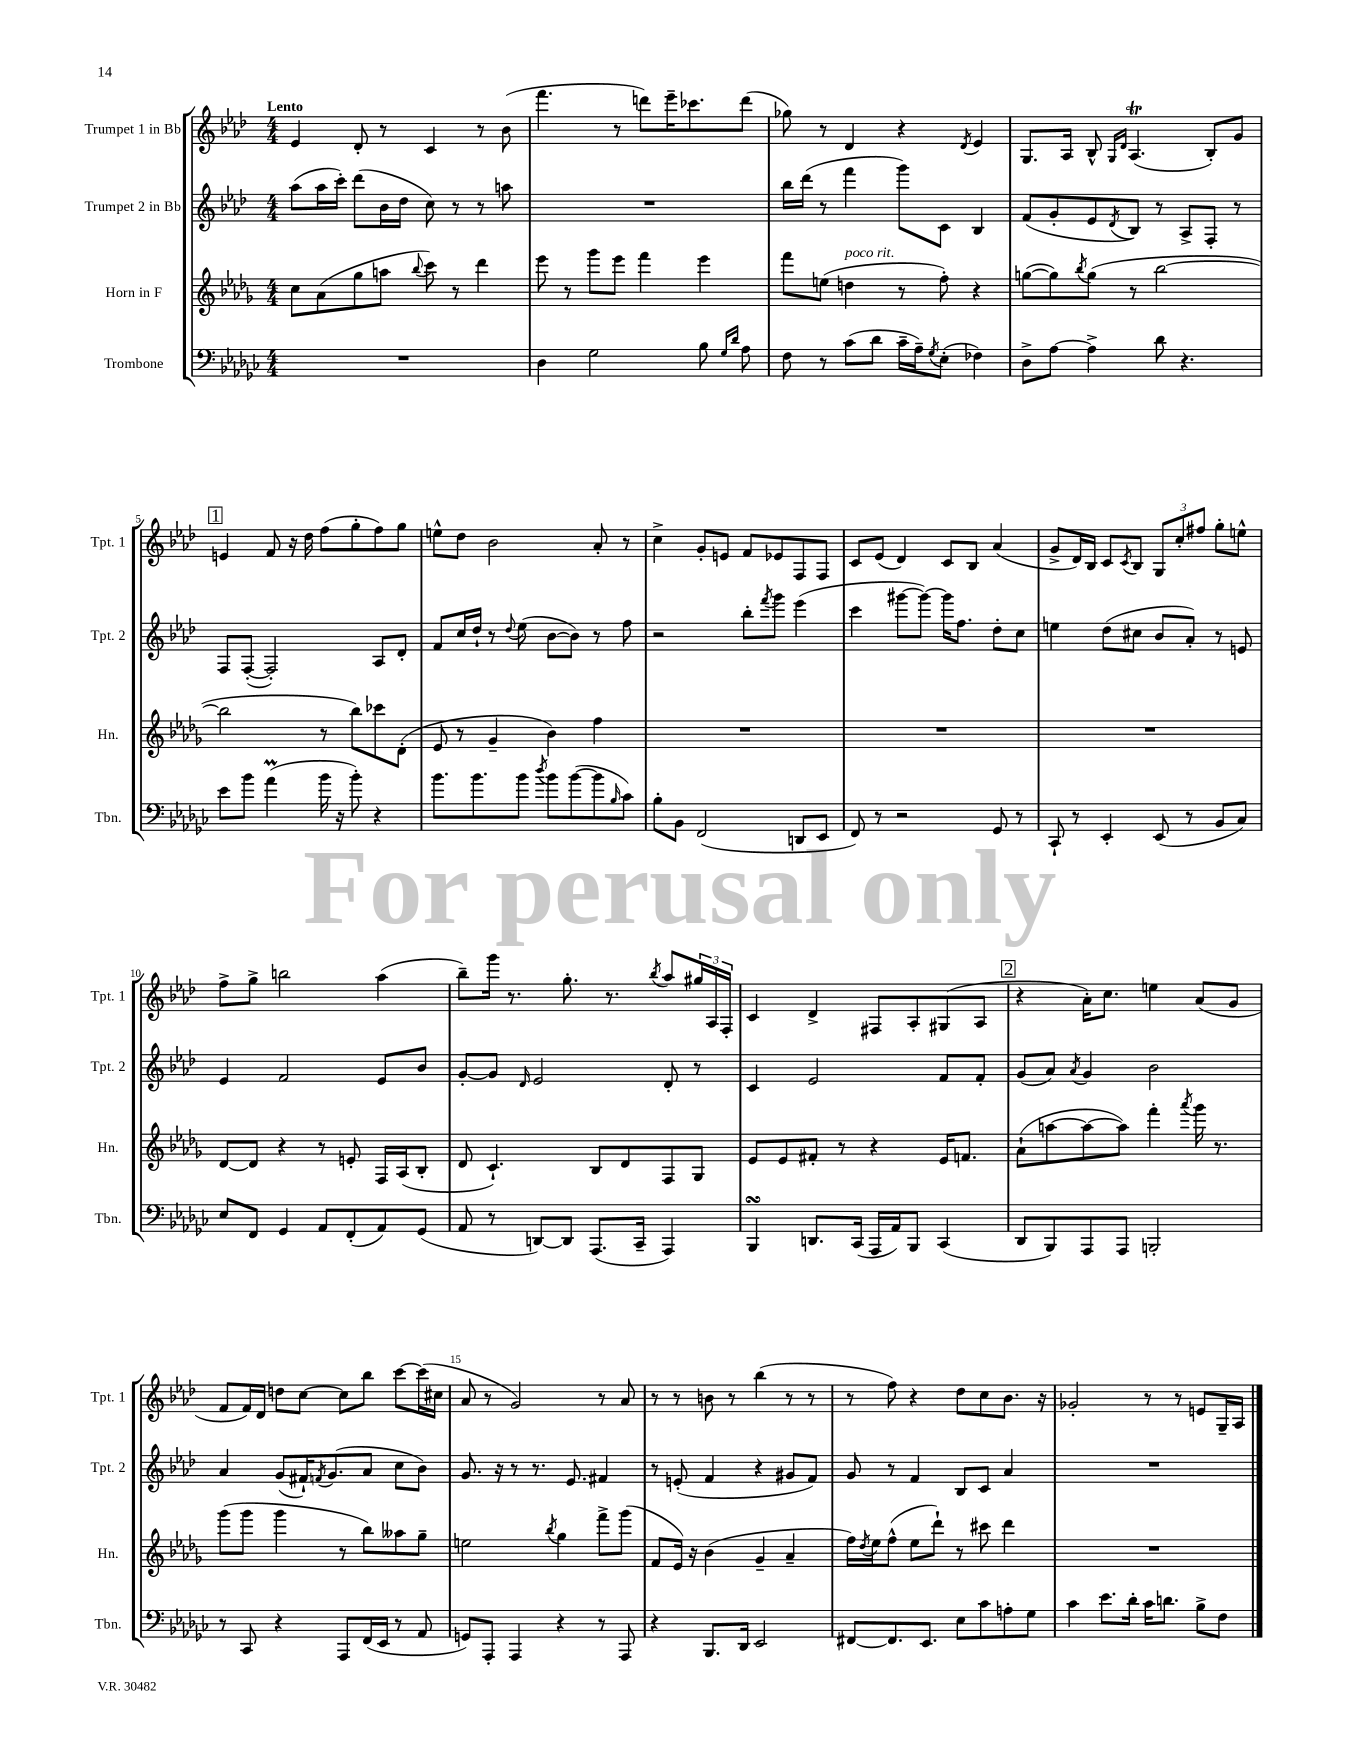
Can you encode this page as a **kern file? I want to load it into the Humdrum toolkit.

**kern	**kern	**kern	**kern
*staff4	*staff3	*staff2	*staff1
*clefF4	*clefG2	*clefG2	*clefG2
*k[b-e-a-d-g-c-]	*k[b-e-a-d-g-]	*k[b-e-a-d-]	*k[b-e-a-d-]
*M4/4	*M4/4	*M4/4	*M4/4
1r	8cc\L	(8aa-\L	4e-/
.	(8a-\	16aa-\L	.
.	.	16ccc'\JJ)	.
.	8gg-\	(8ddd-\L	8d-'/
.	8aa\J	16b-\L	8r
.	.	16dd-\JJ	.
.	8qqbb-/	.	.
.	8ccc\)	8cc\)	4c/
.	8r	8r	.
.	4ddd-\	8r	8r
.	.	8aa\	(8b-\
=	=	=	=
4D-\	8eee-\	1r	4.fff\
.	8r	.	.
2G-\	8ggg-\L	.	.
.	8eee-\J	.	8r
.	4fff\	.	8ddd\L)
.	.	.	16eee-~\K
.	.	.	8.ccc-\
8B-\	4eee-\	.	.
16qqG-/LL	.	.	.
16qqd-/JJ	.	.	.
8A-\	.	.	(8ddd\J
=	=	=	=
8F\	8fff\L	16bb-\LL	8gg-\)
.	.	(16ddd-\JJ	.
8r	(8ee\J	8r	8r
(8c-\L	4dd\	4fff\	4d-/
8d-\J	.	.	.
16c-~\LL	8r	8ggg\L)	4r
16A-~\J)	.	.	.
8qG-/	.	.	.
(8E-'\J	8ff'\)	8c\J	.
.	.	.	8qd-/
4F-\)	4r	4B-/	4e-/
=	=	=	=
8D-^\L	([8gg\L	(8f/L	8.G/L
[8A-\J	8gg\])	8g'/	.
.	.	.	16A-/Jk
.	8qbb-/	.	.
4A-^\]	(8gg\J	8e-/	8B-^^/
.	.	.	16qqG/LL
.	.	8qd-/	16qqd-/JJ
.	8r	8B-/J)	(4.A-/
8d-\	[2bb-\	8r	.
4.r	.	8A-^/L	.
.	.	8F'/J	8B-'/L)
.	.	8r	8g/J
=	=	=	=
8e-\L	2bb-\]	8F/L	4e/
8b-\J	.	([8F'/J	.
(4a-\	.	2F'/])	8f/
.	.	.	16r
.	.	.	16dd-\
16b-\	8r	.	(8ff\L
16r	.	.	.
8b-'\)	8bb-\L)	.	8gg'\
4r	8ccc-\	8A-/L	8ff\)
.	(8d-'\J	8d-'/J	8gg\J
=	=	=	=
8.b-\L	8e-/	8f/L	8ee^^\L
.	8r	16cc/L	8dd-\J
8.b-\	.	16dd-`/JJ	.
.	4g-~/	8r	2b-\
.	.	8qqdd-/	.
8b-\J	.	(8ee-\	.
8qdd-/	.	.	.
8b-\L	4b-\)	[8b-\L	.
([8b-\	.	8b-\]J)	.
8b-\]	4ff\	8r	8a-'/
16qqB-/	.	.	.
8c-\J)	.	8ff\	8r
=	=	=	=
8B-'\L	1r	2r	4cc^\
8BB-\J	.	.	.
(2FF/	.	.	8g'/L
.	.	.	8e/J
.	.	8bb-'\L	8f/L
.	.	8qfff/	.
.	.	8ggg\J	8e-/
8DD/L	.	(4eee-\	8F/
8EE-/J	.	.	8F/J
=	=	=	=
8FF/)	1r	4ccc\	8c/L
8r	.	.	(8e-/J
2r	.	[8ggg#\L	4d-/)
.	.	8ggg#\_J)	.
.	.	16ggg#\]LK	8c/L
.	.	8.ff\J	.
.	.	.	8B-/J
8GG-/	.	8dd-'\L	(4a-/
8r	.	8cc\J	.
=	=	=	=
8CC-`/	1r	4ee\	8g^/L
8r	.	.	16d-/L)
.	.	.	16B-/JJ
4EE-'/	.	(8dd-\L	8c/L
.	.	.	8qc/
.	.	8cc#\J	8B-/J
(8EE-/	.	8b-/L	12G/L
.	.	.	12cc'/
8r	.	8a-'/J)	.
.	.	.	12ff#/J
8BB-/L	.	8r	8gg'\L
8C-/J)	.	8e/	8ee^^\J
=	=	=	=
8E-/L	[8d-/L	4e-/	8ff^\L
8FF/J	8d-/]J	.	8gg^\J
4GG-/	4r	2f/	2bb\
8AA-/L	8r	.	.
(8FF'/	8e'/	.	.
8AA-/)	16F/LL	8e-/L	(4aa-\
.	(16A-/J	.	.
(8GG-/J	8B-'/J	8b-/J	.
=	=	=	=
8AA-/	8d-/	[8g'/L	8bb-~\L)
8r	4.c`/)	8g/]J	16ggg\Jk
.	.	.	8.r
.	.	16qqd-/	.
[8DD/L)	.	2e-/	.
8DD/]J	.	.	8.gg'\
(8.AAA-/L	8B-/L	.	.
.	.	.	8.r
.	8d-/	.	.
16CC-~/Jk	.	.	.
.	.	.	8qbb-/
4AAA-/)	8F/	8d-'/	8aa-/L
.	8G-/J	8r	24gg#/L
.	.	.	24A-/
.	.	.	24F'/JJ
=	=	=	=
4BBB-/	8e-/L	4c/	4c/
.	8e-/	.	.
8.DD/L	8f#'/J	2e-/	4d-^/
.	8r	.	.
(16CC-/Jk	.	.	.
16AAA-/LL	4r	.	8F#/L
16AA-/J)	.	.	.
8BBB-/J	.	.	8A-'/
(4CC-/	16e-/LK	8f/L	(8G#/
.	8.f/J	.	.
.	.	8f'/J	8A-/J
=	=	=	=
8DD-/L	(8a-`\L	(8g/L	4r
8BBB-/)	[8aa\	8a-/J)	.
.	.	8qa-/	.
8AAA-/	8aa\_	4g/	16a-'\LK)
.	.	.	8.cc\J
8AAA-/J	8aa\]J)	.	.
2BBB'/	4fff'\	2b-\	4ee\
.	8qaaa-/	.	.
.	16ggg-\	.	(8a-/L
.	8.r	.	.
.	.	.	8g/J
=	=	=	=
8r	(8ggg-\L	4a-/	8f/L
8CC-/	8ggg-\J	.	16f/L)
.	.	.	16d-/JJ
4r	4ggg-\	(8g/L	8dd\L
.	.	16f#`/K)	[8cc\J
.	.	8qf/	.
.	.	(8.g/	.
8AAA-/L	8r	.	8cc\]L
(16FF/L	8bb-\L)	8a-/J	8bb-\J
16EE-/JJ	.	.	.
8r	8aa--\	8cc\L	[8ccc\L
8AA-/	8gg-~\J	8b-\J)	(16ccc\]L
.	.	.	16cc#\JJ
=	=	=	=
8GG/L)	2ee\	8.g/	8a-/
8AAA-'/J	.	.	8r
.	.	16r	.
4AAA-/	.	8r	2g/)
.	.	8.r	.
.	8qbb-/	.	.
4r	4gg-\	.	.
.	.	8.e-/	.
8r	8fff^\L	4f#/	8r
8AAA-/	(8ggg-\J	.	8a-/
=	=	=	=
4r	8f/L	8r	8r
.	16e-/Jk)	(8e'/	8r
.	16r	.	.
8.BBB-/L	(4b-\	4f/	8b\
.	.	.	8r
16DD-/Jk	.	.	.
2EE-/	4g-~/	4r	(4bb-\
.	4a-~/	8g#/L	8r
.	.	8f/J)	8r
=	=	=	=
[8FF#/L	16ff\LL)	8g/	8r
.	8qdd-/	.	.
.	16ee-\J	.	.
8.FF#/]	(8ff^^\J	8r	8ff\)
.	8ee-\L	4f/	4r
8.EE-/J	.	.	.
.	8ddd-`\J)	.	.
8E-\L	8r	8B-/L	8dd-\L
8c-\	8ccc#\	8c/J	8cc\
8A'\	4ddd-\	4a-/	8.b-\J
8G-\J	.	.	.
.	.	.	16r
=	=	=	=
4c-\	1r	1r	2g-'/
8.e-\L	.	.	.
16d-'\Jk	.	.	.
16c-\LK	.	.	8r
8.d\J	.	.	.
.	.	.	8r
8B-^\L	.	.	8e/L
8F\J	.	.	16G~/L
.	.	.	16A-/JJ
==	==	==	==
*-	*-	*-	*-
